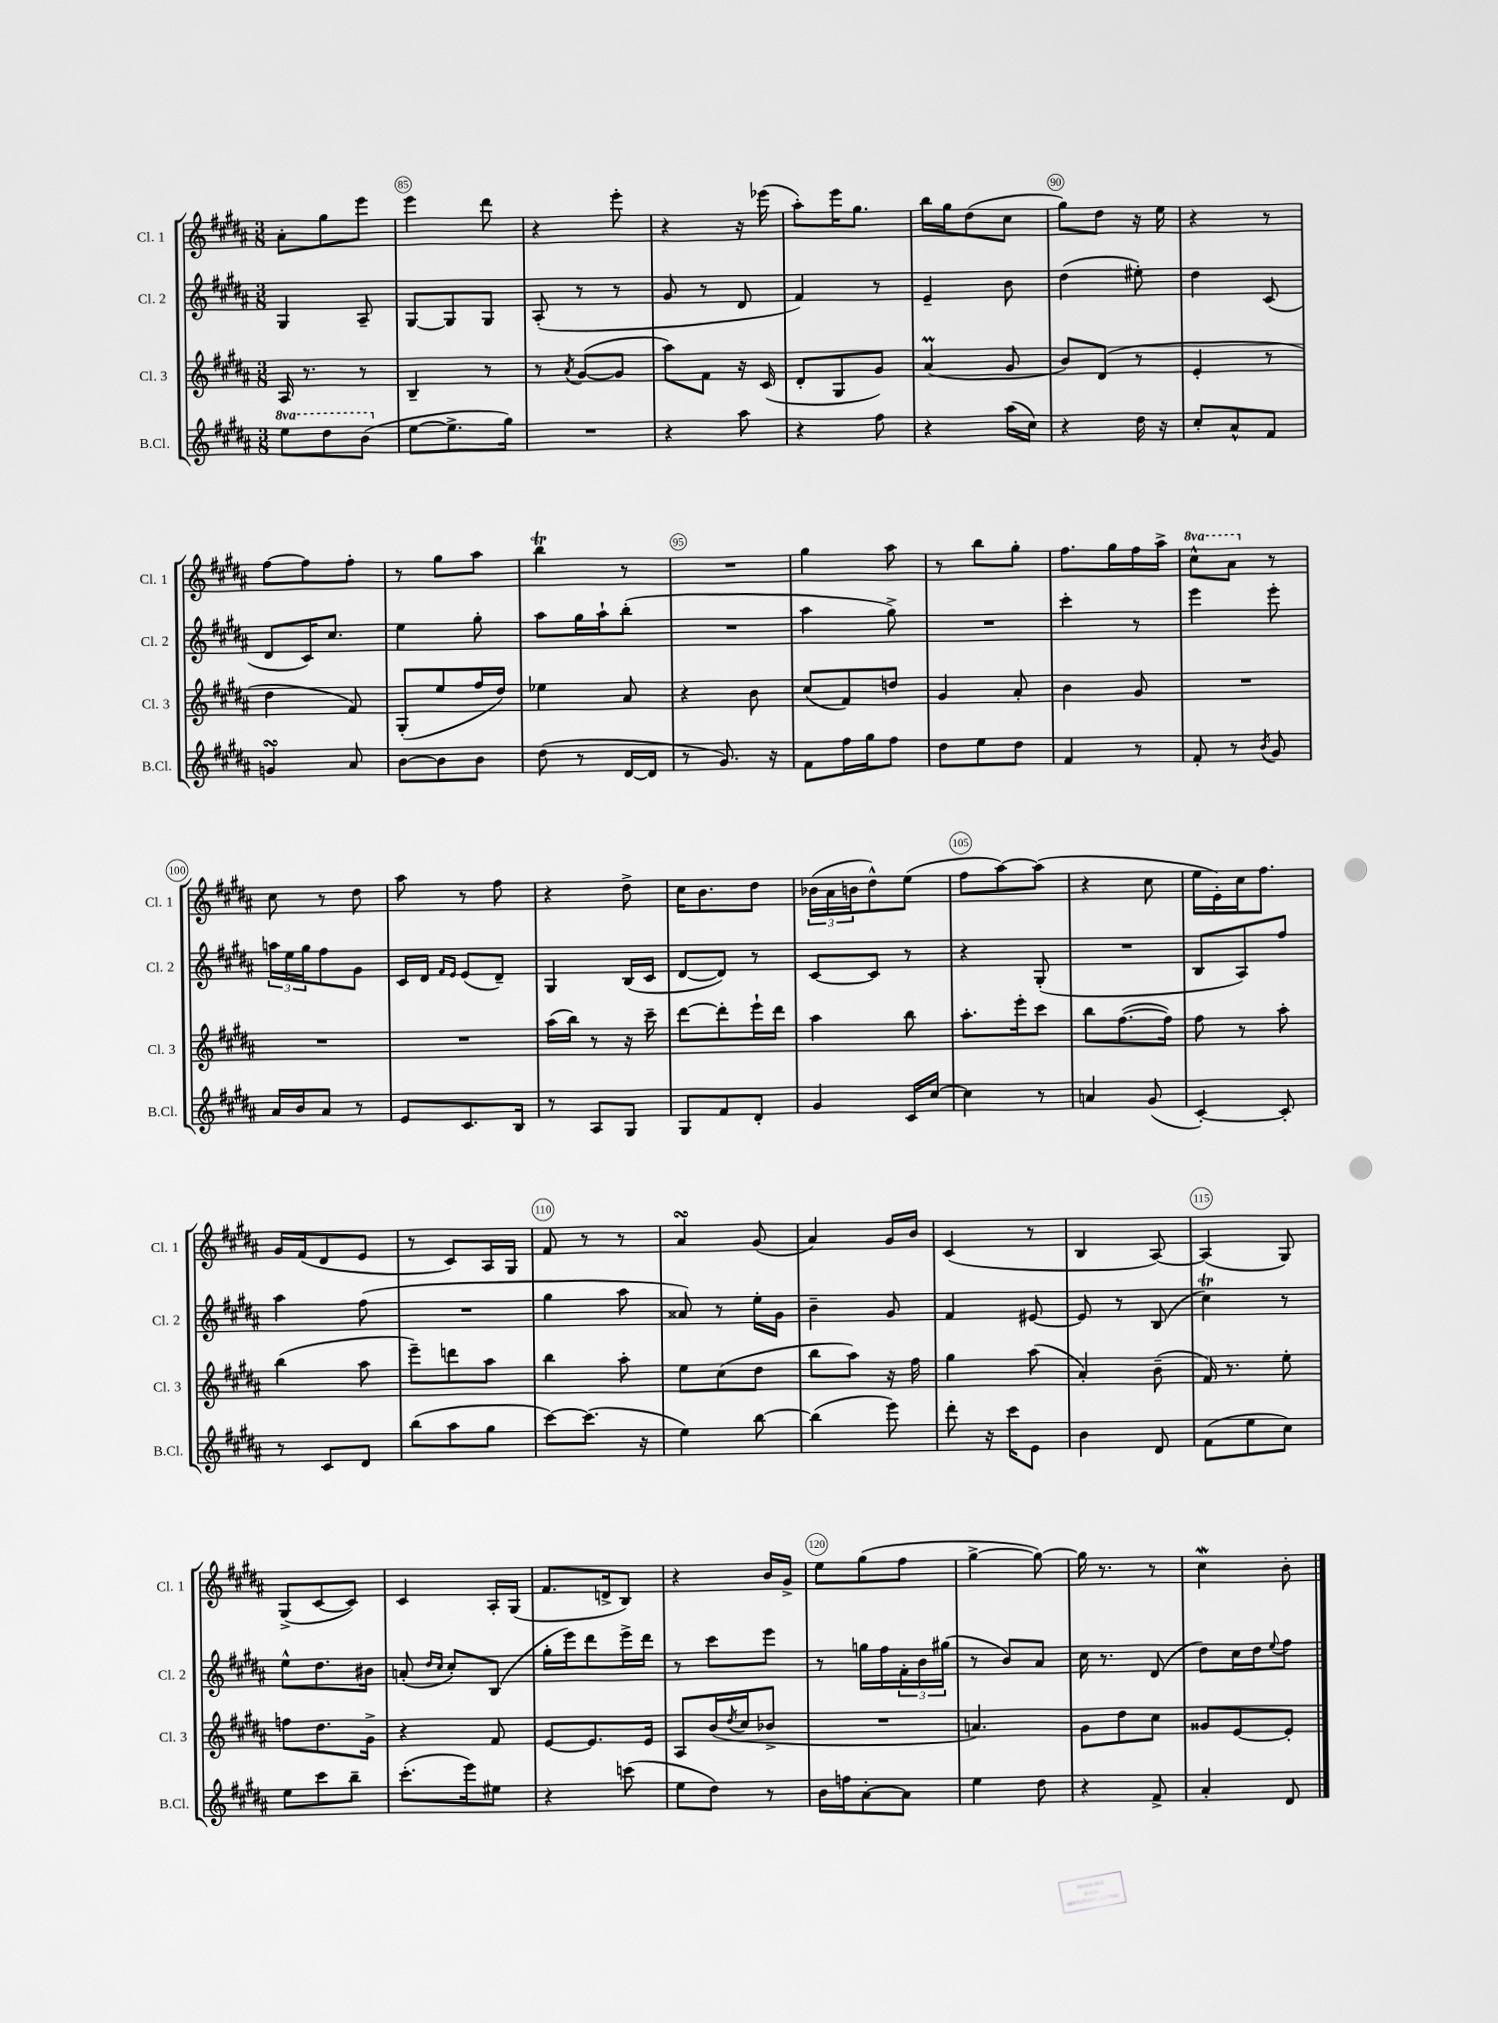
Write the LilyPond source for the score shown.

<<
\new StaffGroup <<
\new Staff = "s0" \with { instrumentName = "Cl. 1" shortInstrumentName = "Cl. 1" } {
    \clef treble \key b \major \numericTimeSignature \time 3/8 \set Staff.ottavationMarkups = #ottavation-simple-ordinals
    ais'8-. gis''8 e'''8 |
    e'''4 dis'''8 |
    r4 e'''8-. |
    r4 r16 ees'''16( |
    ais''8-.) e'''16 gis''8. |
    b''16 gis''16 dis''8( cis''8 |
    gis''8) dis''8 r16 e''16 |
    r4 r8 |
    fis''8~ fis''8 fis''8-. |
    r8 gis''8 ais''8 |
    b''4\trill r8 |
    R4. |
    gis''4 ais''8 |
    r8 b''8 gis''8-. |
    fis''8. gis''16 fis''16 ais''16-> |
    \ottava #1 cis'''8-^ ais''8 \ottava #0 r8 |
    cis''8 r8 dis''8 |
    ais''8 r8 fis''8 |
    r4 dis''8-> |
    cis''16 b'8. dis''8 |
    \tuplet 3/2 { bes'16( ais'16 b'16 } dis''8-^) e''8( |
    fis''8 ais''8~) ais''8( |
    r4 cis''8 |
    e''16 e'16-.) cis''16 fis''8. |
    gis'16 fis'16( dis'8 e'8 |
    r8 cis'8) ais16 gis16 |
    fis'8 r8 r8 |
    ais'4\turn gis'8( |
    ais'4) gis'16 b'16 |
    cis'4( r8 |
    b4 ais8~) |
    ais4( gis8) |
    gis8->( cis'8~ cis'8) |
    cis'4 ais16-. gis16( |
    fis'8. d'16-> b8) |
    r4 b'16 gis'16-> |
    e''8 gis''8( fis''8 |
    gis''4~-> gis''8~) |
    gis''16 r8. r8 |
    cis''4\mordent b'8-. \bar "|." |
}
\new Staff = "s1" \with { instrumentName = "Cl. 2" shortInstrumentName = "Cl. 2" } {
    \clef treble \key b \major \numericTimeSignature \time 3/8
    gis4 ais8-- |
    gis8~ gis8 gis8 |
    ais8-.( r8 r8 |
    gis'8 r8 dis'8 |
    fis'4) r8 |
    e'4-- b'8 |
    dis''4( eis''8-.) |
    dis''4 cis'8( |
    dis'8 cis'16) cis''8. |
    e''4 gis''8-. |
    ais''8 gis''16 ais''16-! b''8-.( |
    R4. |
    ais''4 gis''8->) |
    R4. |
    cis'''4-. r8 |
    e'''4 e'''8-. |
    \tuplet 3/2 { a''16 e''16 gis''16 } fis''8 gis'8 |
    cis'16 dis'16 \grace { fis'16 e'16 } e'8( dis'8--) |
    gis4 b16( cis'16 |
    dis'8~ dis'8) r8 |
    cis'8~ cis'8 r8 |
    r4 gis8-.( |
    R4. |
    b8 ais8) fis''8 |
    ais''4 fis''8( |
    R4. |
    gis''4 ais''8 |
    aisis'8) r8 e''16-. gis'16 |
    b'4-- gis'8 |
    fis'4 eis'8~ |
    eis'8 r8 b8( |
    cis''4\trill) r8 |
    e''8-^ dis''8. bis'16 |
    a'8-.( \grace { dis''16 cis''16 } cis''8-.) b8( |
    gis''16-. e'''16) dis'''8 e'''16-> dis'''16 |
    r8 cis'''8 e'''8 |
    r8 g''16 fis''16 \tuplet 3/2 { fis'16-. b'16 gis''16( } |
    r8 b'8) ais'8 |
    cis''16 r8. dis'8( |
    dis''8) cis''16 dis''16 \appoggiatura { e''8 } fis''8 \bar "|." |
}
\new Staff = "s2" \with { instrumentName = "Cl. 3" shortInstrumentName = "Cl. 3" } {
    \clef treble \key b \major \numericTimeSignature \time 3/8
    ais16 r8. r8 |
    b4-- r8 |
    r8 \acciaccatura { ais'8 } gis'8~( gis'8 |
    ais''8) fis'8 r16 cis'16( |
    dis'8-. gis8 gis'8) |
    ais'4\prall( gis'8 |
    b'8) dis'8( r8 |
    e'4-. r8 |
    dis''4 fis'8) |
    gis8-.( e''8 fis''16 dis''16) |
    ees''4 ais'8 |
    r4 b'8 |
    cis''8( fis'8) d''8 |
    gis'4 ais'8-. |
    b'4 gis'8 |
    R4. |
    R4. |
    R4. |
    ais''16( b''16) r8 r16 cis'''16-- |
    dis'''8~ dis'''8-. e'''16-! dis'''16 |
    ais''4 b''8 |
    ais''8.-. e'''16-. cis'''8 |
    b''8 fis''8.~( fis''16) |
    fis''8 r8 ais''8-. |
    b''4( ais''8 |
    e'''8--) d'''8 ais''8 |
    b''4 ais''8-. |
    e''8 cis''8( dis''8 |
    b''8 ais''8) r16 fis''16 |
    gis''4 ais''8( |
    ais'4-.) b'8--( |
    fis'16) r8. e''8-. |
    f''8 dis''8. gis'16-> |
    r4 fis'8 |
    e'8~ e'8. e'16 |
    ais8 b'16( \acciaccatura { dis''8 } cis''16 bes'8-> |
    R4. |
    a'4.) |
    gis'8 dis''8 cis''8 |
    gisis'8 e'8~ e'8-. \bar "|." |
}
\new Staff = "s3" \with { instrumentName = "B.Cl." shortInstrumentName = "B.Cl." } {
    \clef treble \key b \major \numericTimeSignature \time 3/8 \set Staff.ottavationMarkups = #ottavation-simple-ordinals
    \ottava #1 e'''8 dis'''8 b''8( \ottava #0 |
    e''8~ e''8.-> gis''16) |
    R4. |
    r4 ais''8 |
    r4 fis''8 |
    r4 ais''16( cis''16) |
    r4 dis''16 r16 |
    cis''8-. ais'8-^ fis'8 |
    g'4\turn ais'8 |
    b'8~ b'8 b'8 |
    dis''8( r8 dis'16~ dis'16 |
    r8 gis'8.) r16 |
    fis'8 fis''16 gis''16 fis''8 |
    dis''8 e''8 dis''8 |
    fis'4 r8 |
    fis'8-. r8 \acciaccatura { b'8 } gis'8 |
    ais'16 b'16 ais'8 r8 |
    e'8 cis'8. b16 |
    r8 ais8 gis8 |
    gis8 fis'8 dis'8-. |
    gis'4 cis'16 cis''16~ |
    cis''4 r8 |
    a'4 gis'8( |
    cis'4~-.) cis'8-. |
    r8 cis'8 dis'8 |
    b''8( ais''8 gis''8 |
    cis'''8~) cis'''8.( r16 |
    e''4) b''8~ |
    b''4( e'''8) |
    dis'''8-. r16 cis'''16 e'8 |
    b'4 dis'8 |
    fis'8( e''8 cis''8) |
    e''8 cis'''8 b''8-- |
    cis'''8.-.( e'''16) eis''8 |
    r4 c'''8( |
    e''8 dis''8) r8 |
    b'16 f''16 ais'8~-. ais'8 |
    e''4 dis''8 |
    r4 fis'8-> |
    ais'4-. dis'8 \bar "|." |
}
>>
>>
\layout { \context { \Score currentBarNumber = #84 \override BarNumber.break-visibility = ##(#f #t #t) barNumberVisibility = #(every-nth-bar-number-visible 5) \override BarNumber.stencil = #(make-stencil-circler 0.1 0.3 ly:text-interface::print) } }
